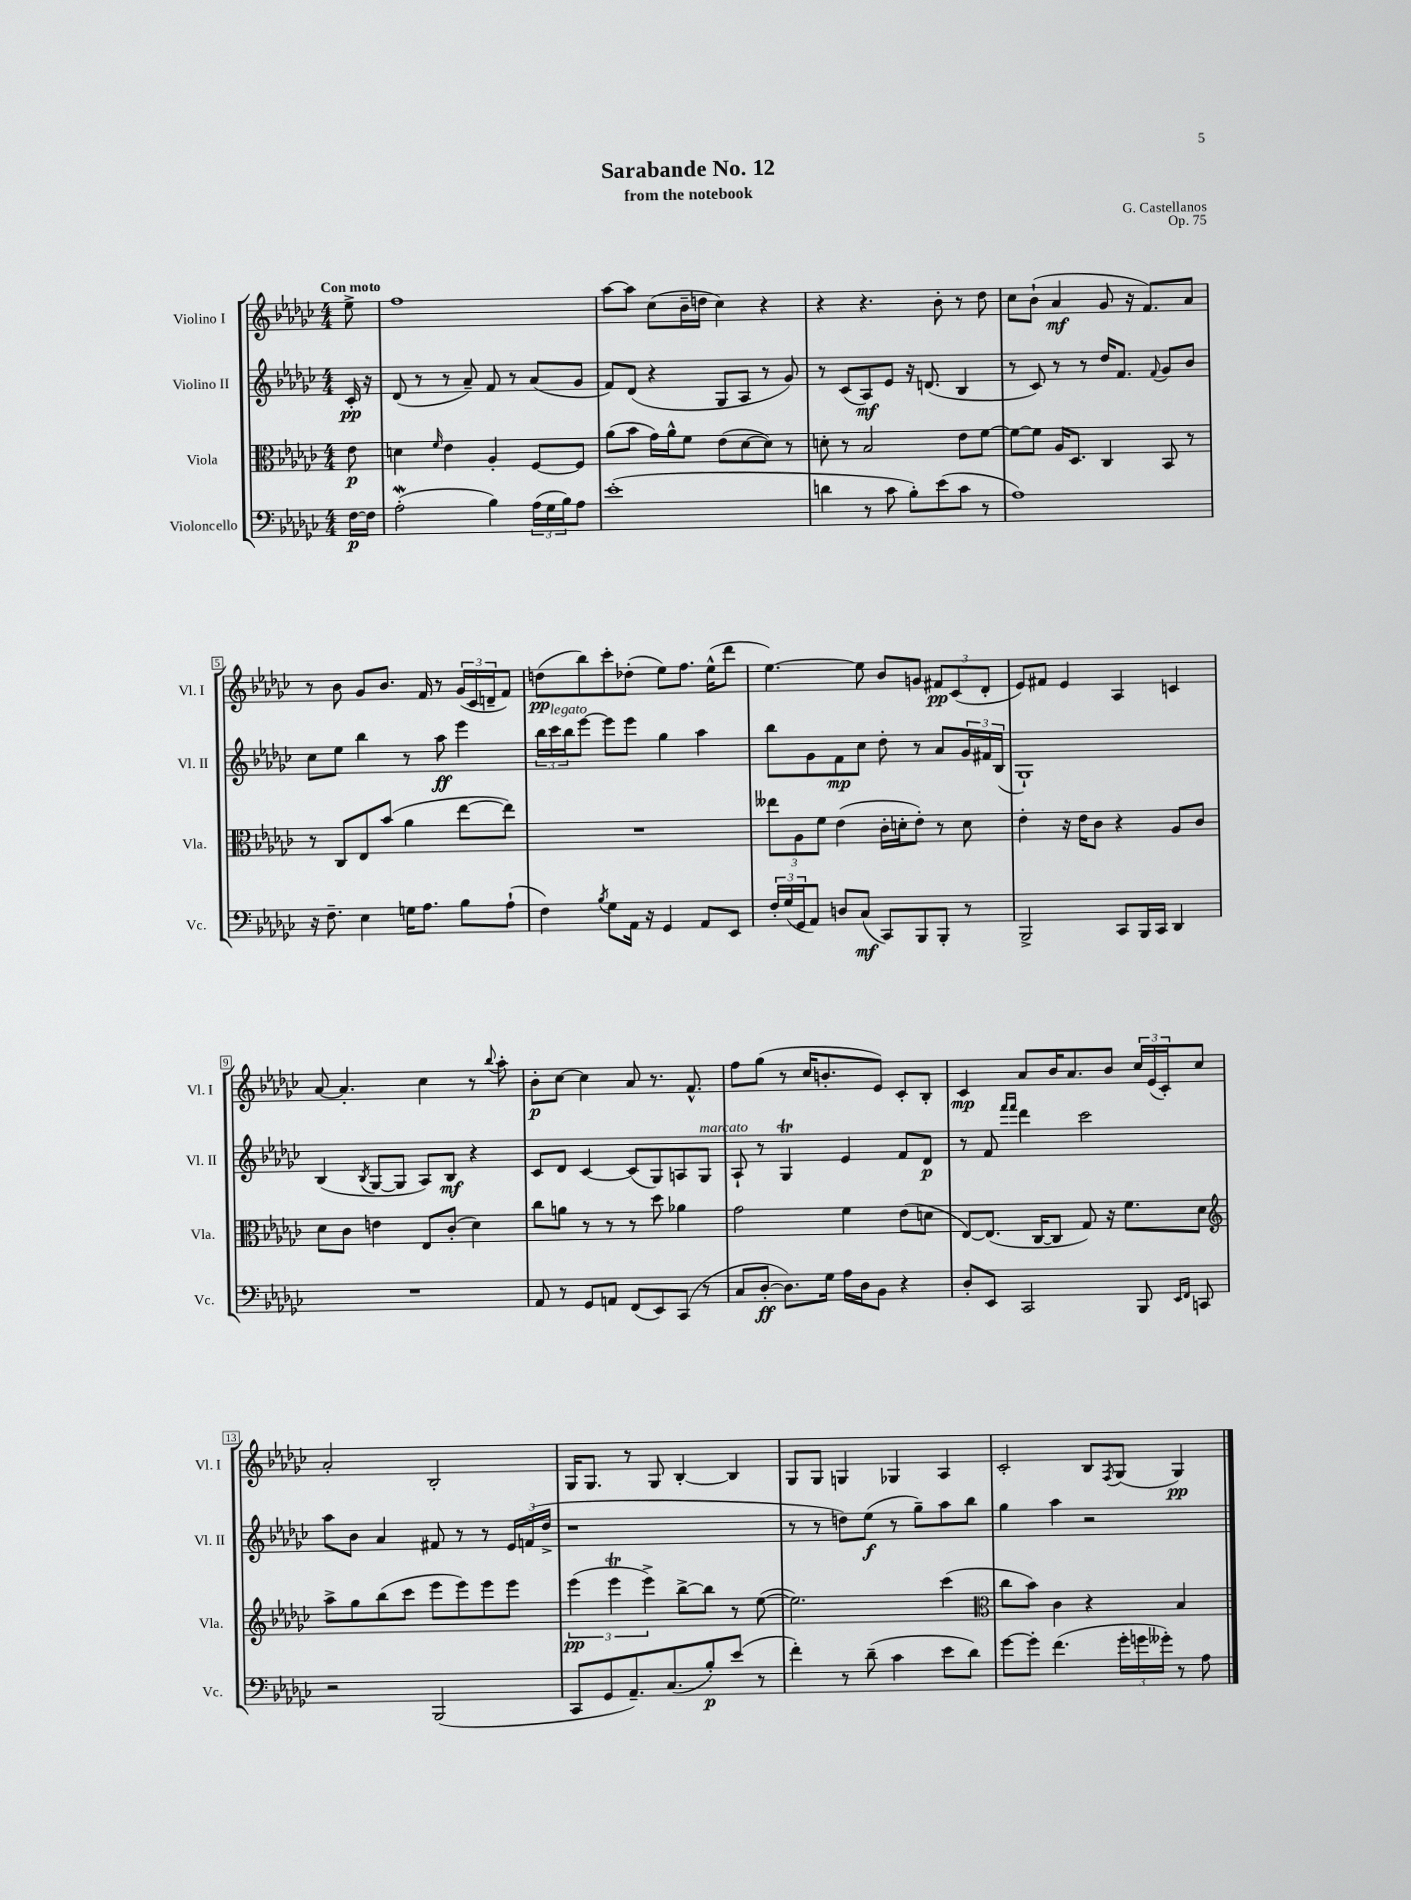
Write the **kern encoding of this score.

**kern	**kern	**kern	**kern
*staff4	*staff3	*staff2	*staff1
*clefF4	*clefC3	*clefG2	*clefG2
*k[b-e-a-d-g-c-]	*k[b-e-a-d-g-c-]	*k[b-e-a-d-g-c-]	*k[b-e-a-d-g-c-]
*M4/4	*M4/4	*M4/4	*M4/4
[16F\LL	8e-\	16c-'/	8ee-^\
16F\]JJ	.	16r	.
=	=	=	=
(2A-'\	4d\	(8d-/	1ff
.	.	8r	.
.	16qqf/	.	.
.	4e-\	8r	.
.	.	8a-~/)	.
4B-\)	4A-'/	8f/	.
.	.	8r	.
(24A-\LL	[8F/L	(8a-/L	.
24G-\	.	.	.
24B-\J)	.	.	.
8A-\J	8F/]J	8g-/J	.
=	=	=	=
(1e-'	(8a-\L	8f/L)	[8aa-\L
.	8b-\J	(8d-/J	8aa-\]J
.	16g-\LL)	4r	(8cc-\L
.	16a-^^\J	.	.
.	8f\J	.	16b-~\L
.	.	.	16dd\JJ
.	(8e-\L	8G-/L	4cc-\)
.	[8d-\	8A-/J	.
.	8d-\]J)	8r	4r
.	8r	8g-/)	.
=	=	=	=
4d\	8d'\	8r	4r
.	8r	(8c-/L	.
8r	2B-/	8A-/)	4.r
8c-\	.	8e-/J	.
8B-'\L)	.	16r	.
.	.	(8.d/	.
(8e-\	.	.	8b-'\
8c-\J	8e-\L	4B-/	8r
8r	[8f\J	.	8dd-\
=	=	=	=
1A-)	8f\_L	8r	8cc-\L
.	8f\]J	8c-/)	(8b-`\J
.	16A-/LK	8r	4a-/
.	8.D-/J	.	.
.	.	8r	.
.	4C-/	16dd-/LK	8g-/
.	.	8.f/J	.
.	.	.	16r
.	.	.	8.f/L)
.	.	8qqf/	.
.	8BB-/	8g-/L	.
.	8r	8b-/J	8a-/J
=	=	=	=
16r	8r	8cc-\L	8r
8.F~\	.	.	.
.	8C-/L	8ee-\J	8b-\
4E-\	8E-/	4bb-\	8g-/L
.	(8b-/J	.	8.b-/J
16G\LK	4a-\	8r	.
8.A-\J	.	.	16f/
.	.	8aa-\	8r
8B-\L	[8ee-\L	4eee-\	(24g-/LL
.	.	.	24c-/
.	.	.	24d~/J
(8A-`\J	8ee-\]J)	.	8f/J)
=	=	=	=
4F\)	1r	24bb-\LL	(8dd\L
.	.	24ccc-\	.
.	.	24bb-\J	.
.	.	[8eee-\J	8bb-\)
8qB-/	.	.	.
8G-\L	.	8eee-\]L	8ccc-'\
16AA-\Jk	.	8eee-\J	(8dd-'\J
16r	.	.	.
4GG-/	.	4gg-\	8ee-\L)
.	.	.	8.ff\J
8AA-/L	.	4aa-\	.
.	.	.	(16ee-^^\LK
8EE-/J	.	.	8ddd-\J
=	=	=	=
24F'/LL	12ee--\L	8bb-\L	[4.ee-\)
(24G-/	.	.	.
24GG-/J	12A-\	.	.
8AA-/J)	.	8g-\	.
.	12f\J	.	.
8D/L	(4e-\	8f\	.
(8C-/J	.	8cc-\J	8ee-\]
8CC-/L)	16c-'\LL	8dd-'\	8b-/L
.	16d'\J	.	.
8BBB-/	8e-'\J)	8r	8g/J
8BBB-'/J	8r	8a-/L	12f#/L
.	.	.	(12c-/
8r	8d\	24g-/L	.
.	.	24f#/	12d-'/J
.	.	(24B-/JJ	.
=	=	=	=
2BBB-^/	4e-'\	1G-`)	8e-/L)
.	.	.	8f#/J
.	16r	.	4e-/
.	16e-\LK	.	.
.	8c-\J	.	.
8CC-/L	4r	.	4A-/
16BBB-/L	.	.	.
16CC-/JJ	.	.	.
4DD-/	8A-/L	.	4c/
.	8c-/J	.	.
=	=	=	=
1r	8d-\L	(4B-/	[8a-/
.	8c-\J	.	4.a-'/]
.	.	8qB-/	.
.	4e\	[8G-/L	.
.	.	8G-/]J	.
.	8E-/L	8A-/L)	4cc-\
.	(8c-'/J	8B-/J	.
.	4d-\)	4r	8r
.	.	.	8qqbb-/
.	.	.	8aa-'\
=	=	=	=
8AA-/	8cc-\L	8c-/L	8b-'\L
8r	8a\J	8d-/J	[8cc-\J
8GG-/L	8r	[4c-/	4cc-\]
8AA/J	8r	.	.
(8FF/L	8r	(8c-/]L	8a-/
8EE-/)	8dd-\	8G-/)	8.r
(8CC-/J	4a-\	8A/	.
.	.	.	8.f^^/
8r	.	8G-/J	.
=	=	=	=
8C-/L	2g-\	8A-`/	8ff\L
[8D-'/J	.	8r	(8gg-\J
8.D-\]L)	.	4G-/	8r
.	.	.	16cc-/LK
16G-\Jk	.	.	8.b'/
16A-\LL	4f\	4e-/	.
16D-\J	.	.	.
8BB-\J	.	.	8e-/J)
4r	(8e-\L	8f/L	8c-'/L
.	8d\J	8d-/J	8B-'/J
=	=	=	=
8D-'/L	[8E-/L)	8r	4c-/
8EE-/J	(8.E-/]J	8f/	.
.	.	16qqfff/LL	.
.	.	16qqfff/JJ	.
2CC-/	.	4ddd-\	8a-/L
.	[16C-/LK	.	.
.	8C-/]J	.	16b-/K
.	.	.	8.a-/
.	8G-/)	2ccc-\	.
.	16r	.	8b-/J
.	8.f\L	.	.
8BBB-/	.	.	24cc-/LL
.	.	.	(24e-/
.	.	.	24c-'/J)
16qqEE-/LL	.	.	.
16qqFF/JJ	.	.	.
8CC/	8d-\J	.	8cc-/J
=	=	=	=
*	*clefG2	*	*
2r	8aa-^\L	8aa-\L	2a-'/
.	8gg-\	8b-\J	.
.	(8bb-\	4a-/	.
.	8ccc-\J	.	.
(2BBB-/	8eee-\L	8f#/	2B-'/
.	8eee-\)	8r	.
.	8eee-\	8r	.
.	8eee-\J	24e-/LL	.
.	.	(24f/	.
.	.	24dd-^/JJ	.
=	=	=	=
8CC-/L	(6eee-\	1r	16G-/LK
.	.	.	8.G-/J
8GG-/	.	.	.
.	6eee-\	.	.
8.AA-~/)	.	.	8r
.	6eee-^\)	.	.
.	.	.	8G-/
(8.C-/	.	.	.
.	[8bb-^\L	.	[4B-'/
8B-'/)	8bb-\]J	.	.
(8e-/J	8r	.	4B-/]
8r	([8ee-\	.	.
=	=	=	=
4f'\)	2.ee-\])	8r	8G-/L
.	.	8r	8G-/J
8r	.	8dd\L)	4G/
(8d-~\	.	(8ee-\J	.
4c-\	.	8r	4G-/
.	.	8gg-~\L)	.
8e-\L	(4ccc-\	8aa-\	4A-/
8d-\J)	.	8bb-\J	.
=	=	=	=
*	*clefC3	*	*
[8g-\L	8cc-\L	4gg-\	2c-'/
8g-'\]J	8b-\J)	.	.
(4.f\	4c-\	4aa-\	.
.	4r	2r	8B-/L
.	.	.	8qF/
24g-'\LL	.	.	(8G-/J
24g\	.	.	.
24g--'\JJ)	.	.	.
8r	4B-/	.	4G-/)
8A-\	.	.	.
==	==	==	==
*-	*-	*-	*-
